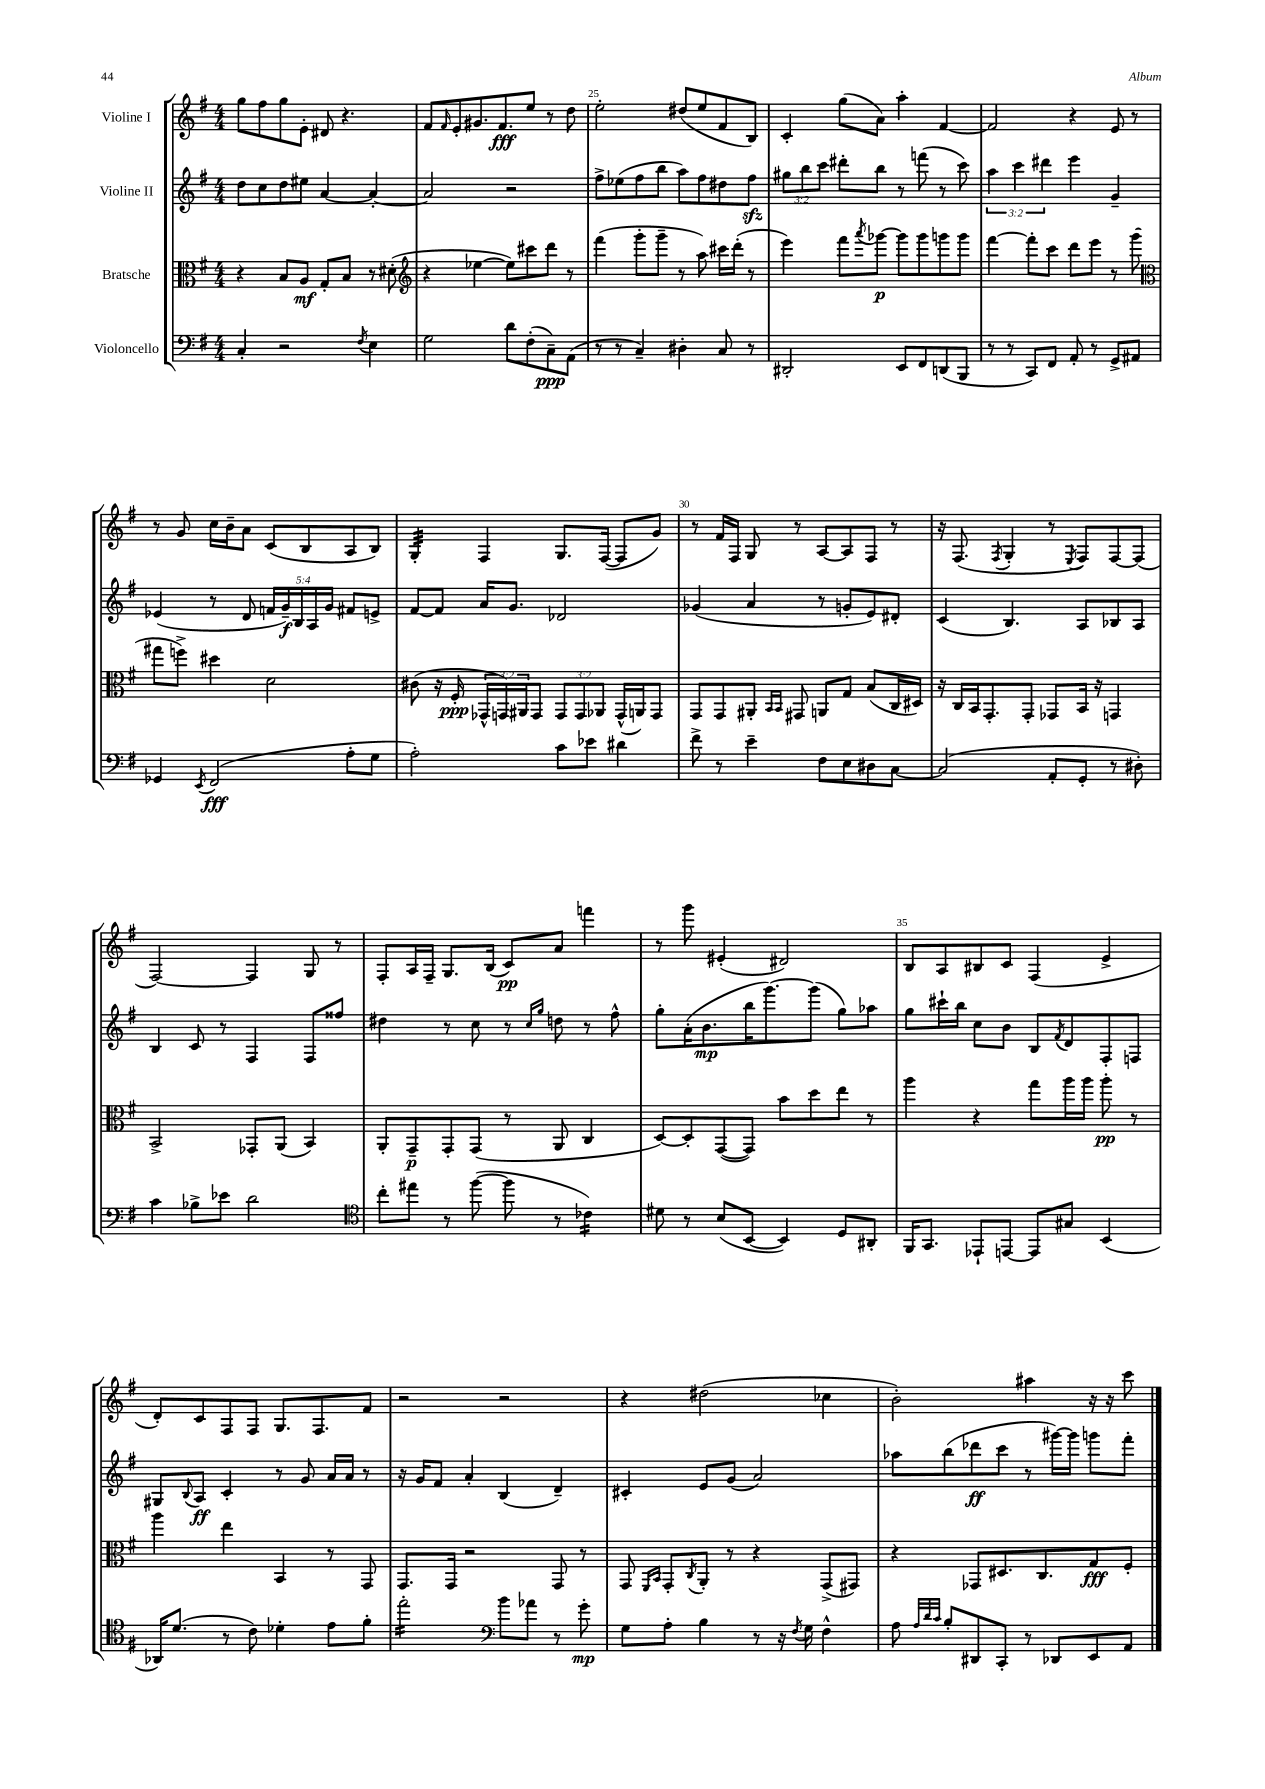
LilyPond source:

<<
\new StaffGroup <<
\new Staff = "s0" \with { instrumentName = "Violine I" } {
    \clef treble \key g \major \numericTimeSignature \time 4/4
    g''8 fis''8 g''8 e'8-. dis'8 r4. |
    fis'8 \grace { fis'16 } e'8-. gis'8. fis'8.\fff e''8 r8 d''8 |
    e''2-. dis''8( e''8 fis'8 b8) |
    c'4-. g''8( a'8) a''4-. fis'4~ |
    fis'2 r4 e'8 r8 |
    r8 g'8 c''16 b'16-- a'8 c'8( b8 a8 b8) |
    g4:32-. fis4 g8. fis16~( fis8 g'8) |
    r8 fis'16 fis16 g8 r8 a8~ a8 fis8 r8 |
    r16 fis8.( \acciaccatura { fis8 } g4-. r8 \acciaccatura { e8 } fis8) fis8~ fis8( |
    fis2~) fis4 g8 r8 |
    fis8-. a16 fis16-- g8. b16( c'8\pp) a'8 f'''4 |
    r8 g'''8 eis'4-.( dis'2) |
    b8 a8 bis8 c'8 fis4( e'4-> |
    d'8-.) c'8 fis8 fis8 g8. fis8. fis'8 |
    r2 r2 |
    r4 dis''2( ces''4 |
    b'2-.) ais''4 r16 r16 c'''8 \bar "|." |
}
\new Staff = "s1" \with { instrumentName = "Violine II" } {
    \clef treble \key g \major \numericTimeSignature \time 4/4 \override Staff.TupletNumber.text = #tuplet-number::calc-fraction-text
    d''8 c''8 d''8 eis''8 a'4~ a'4~-. |
    a'2 r2 |
    fis''8-> ees''8( fis''8 b''8 a''8) fis''8 dis''8 fis''8\sfz |
    \tuplet 3/2 { gis''8 b''8 c'''8 } dis'''8-. b''8 r8 f'''8( r8 c'''8) |
    \tuplet 3/2 { a''4 c'''4 dis'''4 } e'''4 g'4-- |
    ees'4( r8 d'8 \tuplet 5/4 { f'16 g'16--\f) b16 a16 g'16 } fis'8 e'8-> |
    fis'8~ fis'8 a'16 g'8. des'2 |
    ges'4( a'4 r8 g'8-. e'8) dis'8-. |
    c'4( b4.) a8 bes8 a8 |
    b4 c'8 r8 fis4 fis8 fisis''8 |
    dis''4 r8 c''8 r8 \grace { c''16 g''16 } d''8 r8 fis''8-^ |
    g''8-. a'16-.( b'8.\mp b''16 g'''8.~) g'''8( g''8) aes''8 |
    g''8 cis'''16-! b''16 c''8 b'8 b8 \acciaccatura { fis'8 } d'8 fis8-. f8 |
    gis8 \appoggiatura { b8 } a8\ff c'4-. r8 g'8 a'16 a'16 r8 |
    r16 g'16 fis'8 a'4-. b4( d'4--) |
    cis'4-. e'8 g'8( a'2) |
    aes''8 b''8( des'''8\ff c'''8 r8 gis'''16~) gis'''16 g'''8 fis'''8-. \bar "|." |
}
\new Staff = "s2" \with { instrumentName = "Bratsche" } {
    \clef alto \key g \major \numericTimeSignature \time 4/4 \override Staff.TupletNumber.text = #tuplet-number::calc-fraction-text
    r4 b8 a8\mf g8-. b8 r8 dis'8-.( |
    \clef treble r4 ees''4~ ees''8) cis'''8 d'''8 r8 |
    fis'''4( g'''8-. g'''8-- r8 a''8) cis'''16 d'''16-.( r8 |
    e'''4) fis'''8 \acciaccatura { a'''8 } ges'''8~\p ges'''8 ges'''8 g'''8 g'''8 |
    fis'''4~ fis'''8-. c'''8 d'''8 e'''8 r8 g'''8( |
    \clef alto gis''8 f''8->) dis''4 d'2 |
    cis'8( r16 fis16-.\ppp \tuplet 3/2 { ges,16-^ g,16) ais,16 } g,8 \tuplet 3/2 { g,8 g,8 aes,8 } g,16-^( a,16) g,8 |
    g,8 g,8 ais,8-. \grace { b,16 b,16 } gis,8 a,8 g8 b8( c16 dis16) |
    r16 c16 b,16 g,8.-. g,8-. ges,8 b,16 r16 g,4 |
    b,2-> ges,8-. a,8( b,4) |
    a,8-. g,8--\p g,8-. g,8( r8 a,8 c4 |
    d8~) d8-. g,8~( g,8) b'8 d''8 e''8 r8 |
    a''4 r4 g''8 a''16 a''16 a''8-.\pp r8 |
    a''4 e''4 b,4 r8 g,8 |
    g,8. g,16 r2 g,8 r8 |
    g,8 \grace { fis,16 b,16 } g,8-. \acciaccatura { c8 } a,8-. r8 r4 g,8->( gis,8) |
    r4 ges,8 dis8. c8. g8\fff fis8-. \bar "|." |
}
\new Staff = "s3" \with { instrumentName = "Violoncello" } {
    \clef bass \key g \major \numericTimeSignature \time 4/4
    c4-. r2 \acciaccatura { fis8 } e4 |
    g2 d'8 fis8-.( c8--\ppp) a,8( |
    r8 r8 c4--) dis4-. c8 r8 |
    dis,2-. e,8 fis,8 d,8( b,,8 |
    r8 r8 c,8) fis,8 a,8-. r8 g,8-> ais,8 |
    ges,4 \acciaccatura { e,8 } fis,2\fff( a8-. g8 |
    a2-.) c'8 ees'8 dis'4 |
    fis'8-> r8 e'4-- fis8 e8 dis8 c8~ |
    c2( a,8-. g,8-. r8 dis8-.) |
    c'4 bes8-> ees'8 d'2 |
    \clef tenor c''8-. eis''8 r8 fis''8~( fis''8 r8 ces'4:16) |
    dis'8 r8 b8( b,8~ b,4) d8 ais,8-. |
    fis,16 g,8. ees,8-! e,8~ e,8 gis8 b,4( |
    aes,16) d'8.( r8 c'8) des'4-. e'8 fis'8-. |
    e''2:16-. \clef bass b'8 aes'8 r8 g'8-.\mp |
    g8 a8-. b4 r8 r16 \acciaccatura { fis8 } g16 fis4-^ |
    a8 \grace { a32 d'32 c'32 } b8-. dis,8 c,8-. r8 des,8 e,8 a,8 \bar "|." |
}
>>
>>
\layout { \context { \Score currentBarNumber = #23 \override BarNumber.break-visibility = ##(#f #t #t) barNumberVisibility = #(every-nth-bar-number-visible 5) } }
